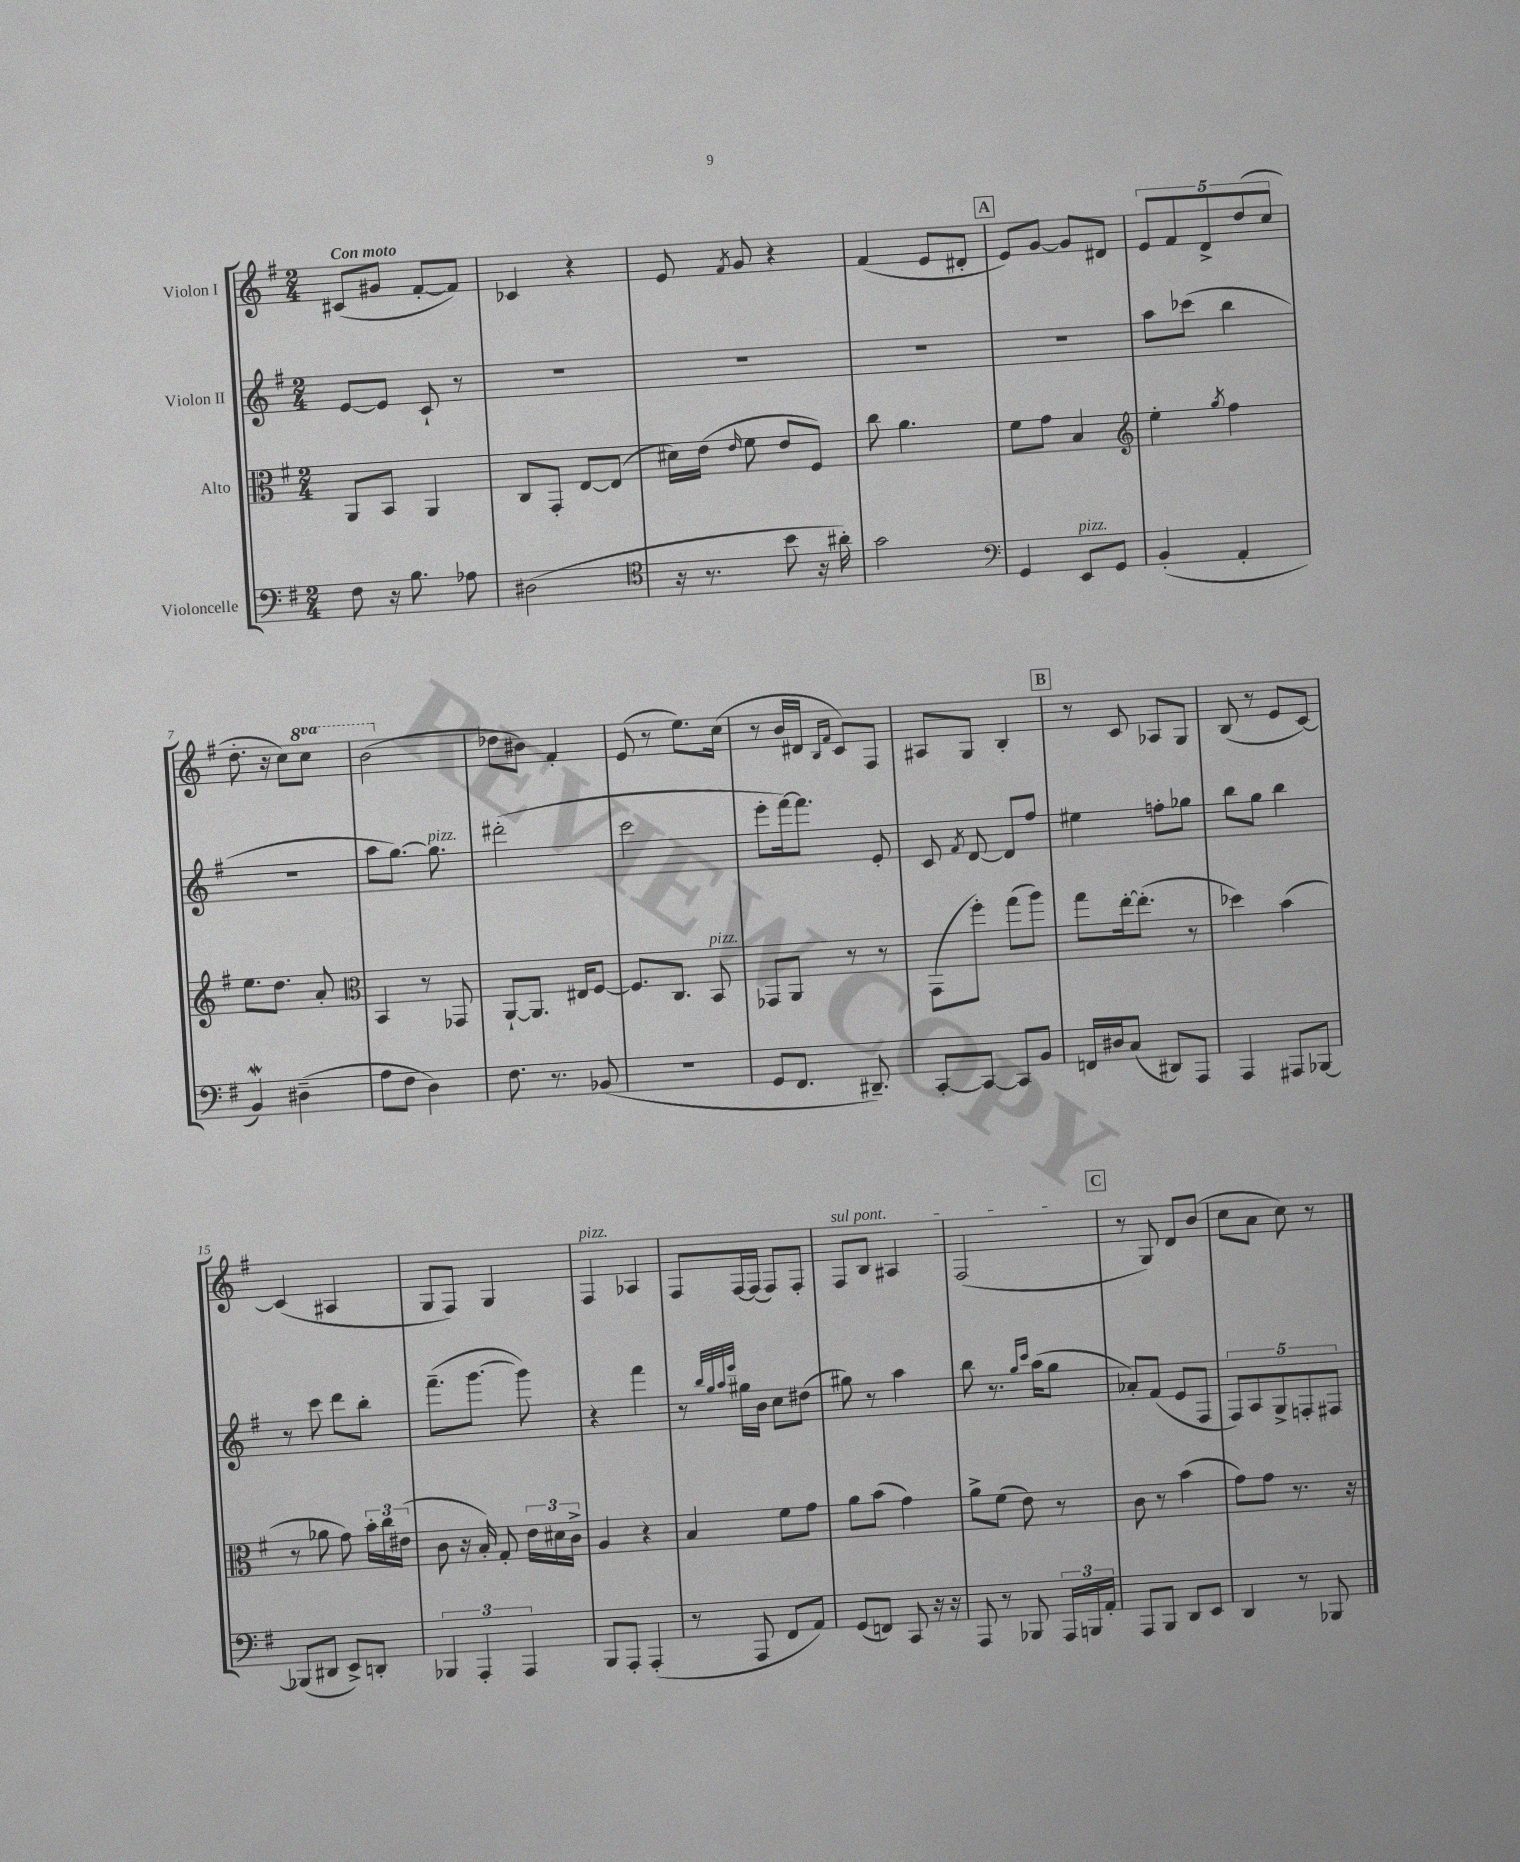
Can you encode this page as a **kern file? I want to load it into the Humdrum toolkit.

**kern	**kern	**kern	**kern
*staff4	*staff3	*staff2	*staff1
*clefF4	*clefC3	*clefG2	*clefG2
*k[f#]	*k[f#]	*k[f#]	*k[f#]
*M2/4	*M2/4	*M2/4	*M2/4
8F#	8AA	[8e	(8c#
16r	8BB	8e]	8g#
8.B	.	.	.
.	4AA	8c`	[8f#'
8A-	.	8r	8f#])
=	=	=	=
(2D#	8C	2r	4c-
.	8GG'	.	.
.	[8E	.	4r
.	(8E]	.	.
=	=	=	=
*clefC4	*	*	*
16r	16d#)	2r	8e
8.r	(16e	.	.
.	16qqe	.	8qf#
.	8f#	.	8g
8b	8e	.	4r
16r	8F#)	.	.
16a#')	.	.	.
=	=	=	=
2g	8cc	2r	(4f#
.	4.a	.	.
.	.	.	8e
.	.	.	8d#'
=	=	=	=
*clefF4	*	*	*
4GG	8f#	2r	8e)
.	8g	.	[8g
8EE	4B	.	8g]
8GG	.	.	8d#
=	=	=	=
*	*clefG2	*	*
(4BB'	4ee'	8aa	10e
.	.	.	10f#
.	.	(8ccc-	.
.	.	.	10d^
.	8qgg	.	.
4AA'	4ff#	4bb	.
.	.	.	(10dd
.	.	.	10cc
=	=	=	=
4BB)	8.ee	2r	8.dd'
.	8.dd	.	16r
(4D#~	.	.	8cc)
.	8a'	.	8ccc
=	=	=	=
*	*clefC3	*	*
8A	4BB	8aa	(2bb
8F#	.	[8.gg)	.
4D)	8r	.	.
.	.	8.gg]	.
.	8GG-	.	.
=	=	=	=
8.F#	[8AA`	(2ddd#'	8dd-
.	8.AA]	.	8b#)
8.r	.	.	.
.	.	.	4f#'
.	16E#	.	.
(8BB-	[8F#	.	.
=	=	=	=
2r	8.F#]	2ccc	(8e
.	.	.	8r
.	8.C	.	.
.	.	.	8.ee)
.	8BB	.	.
.	.	.	(16cc
=	=	=	=
8GG	8GG-	8eee'	8r
8.FF#	8AA	[16fff#)	16b
.	.	8.fff#]	16d#
.	.	.	16qqB
.	.	.	16qqf#
.	8r	.	8c)
8.DD#~)	.	.	.
.	8r	8e'	8F#
=	=	=	=
[8CC'	(8GG	8c	8A#
.	.	8qf#	.
8CC_	8ff#')	[8d	8G
8CC]	(8gg	8d]	4B'
8BB	8aa)	8ff#	.
=	=	=	=
16FF	8gg	4ee#	8r
16D#	.	.	.
(8C	[16ee'	.	8c
.	(8.ee']	.	.
8DD#)	.	8ff'	8A-
8AAA	8r	8gg-	8G
=	=	=	=
4AAA	4dd-)	8bb	(8B
.	.	8gg	8r
8AAA#	(4b	4bb	8e
[8BBB-	.	.	[8c)
=	=	=	=
(8BBB-]	8r	8r	(4c]
8DD#	8a-	8ccc	.
8EE^)	8g)	8ddd	4A#
8DD'	24b'	8bb'	.
.	24cc	.	.
.	(24e#	.	.
=	=	=	=
6BBB-	8c	(8.fff#~	8G
.	16r	.	8F#)
6AAA'	.	.	.
.	16B')	[8.ggg	.
.	8G'	.	4G
6AAA	.	.	.
.	24e	8ggg])	.
.	24d#	.	.
.	24c^	.	.
=	=	=	=
8BBB	4A	4r	4F#
8AAA'	.	.	.
(4AAA'	4r	4fff#	4A-
=	=	=	=
8r	4B	8r	8F#
.	.	32qqbb	.
.	.	32qqgg	.
.	.	32qqaa	.
.	.	32qqeee	.
8AAA	.	16gg#	[16F#
.	.	16b	(16F#]
8FF#	8f#	8cc	8F#)
8AA)	8g	(8dd#	8F#'
=	=	=	=
(8GG	8a	8gg#)	8F#
8FF)	(8b	8r	8B
8CC	4g)	4aa	4A#
16r	.	.	.
16r	.	.	.
=	=	=	=
8AAA	8a^	8bb	(2F#
8r	(8f#	8.r	.
8BBB-	8e)	.	.
.	.	16qqgg	.
.	.	16qqccc	.
.	.	(16aa	.
24AAA	8r	8gg	.
24BBB	.	.	.
24AA'	.	.	.
=	=	=	=
8AAA	8c	8a-')	8r
8BBB	8r	(8f#	8G)
8DD	(4b	8e	8d
8EE	.	8F#	(8b
=	=	=	=
4DD	8g)	10F#)	8cc
.	.	10A	.
.	8g	.	8a
.	.	10G^	.
8r	8.r	.	8cc)
.	.	10F'	.
8BBB-	.	.	8r
.	.	10F#	.
.	16r	.	.
==	==	==	==
*-	*-	*-	*-
